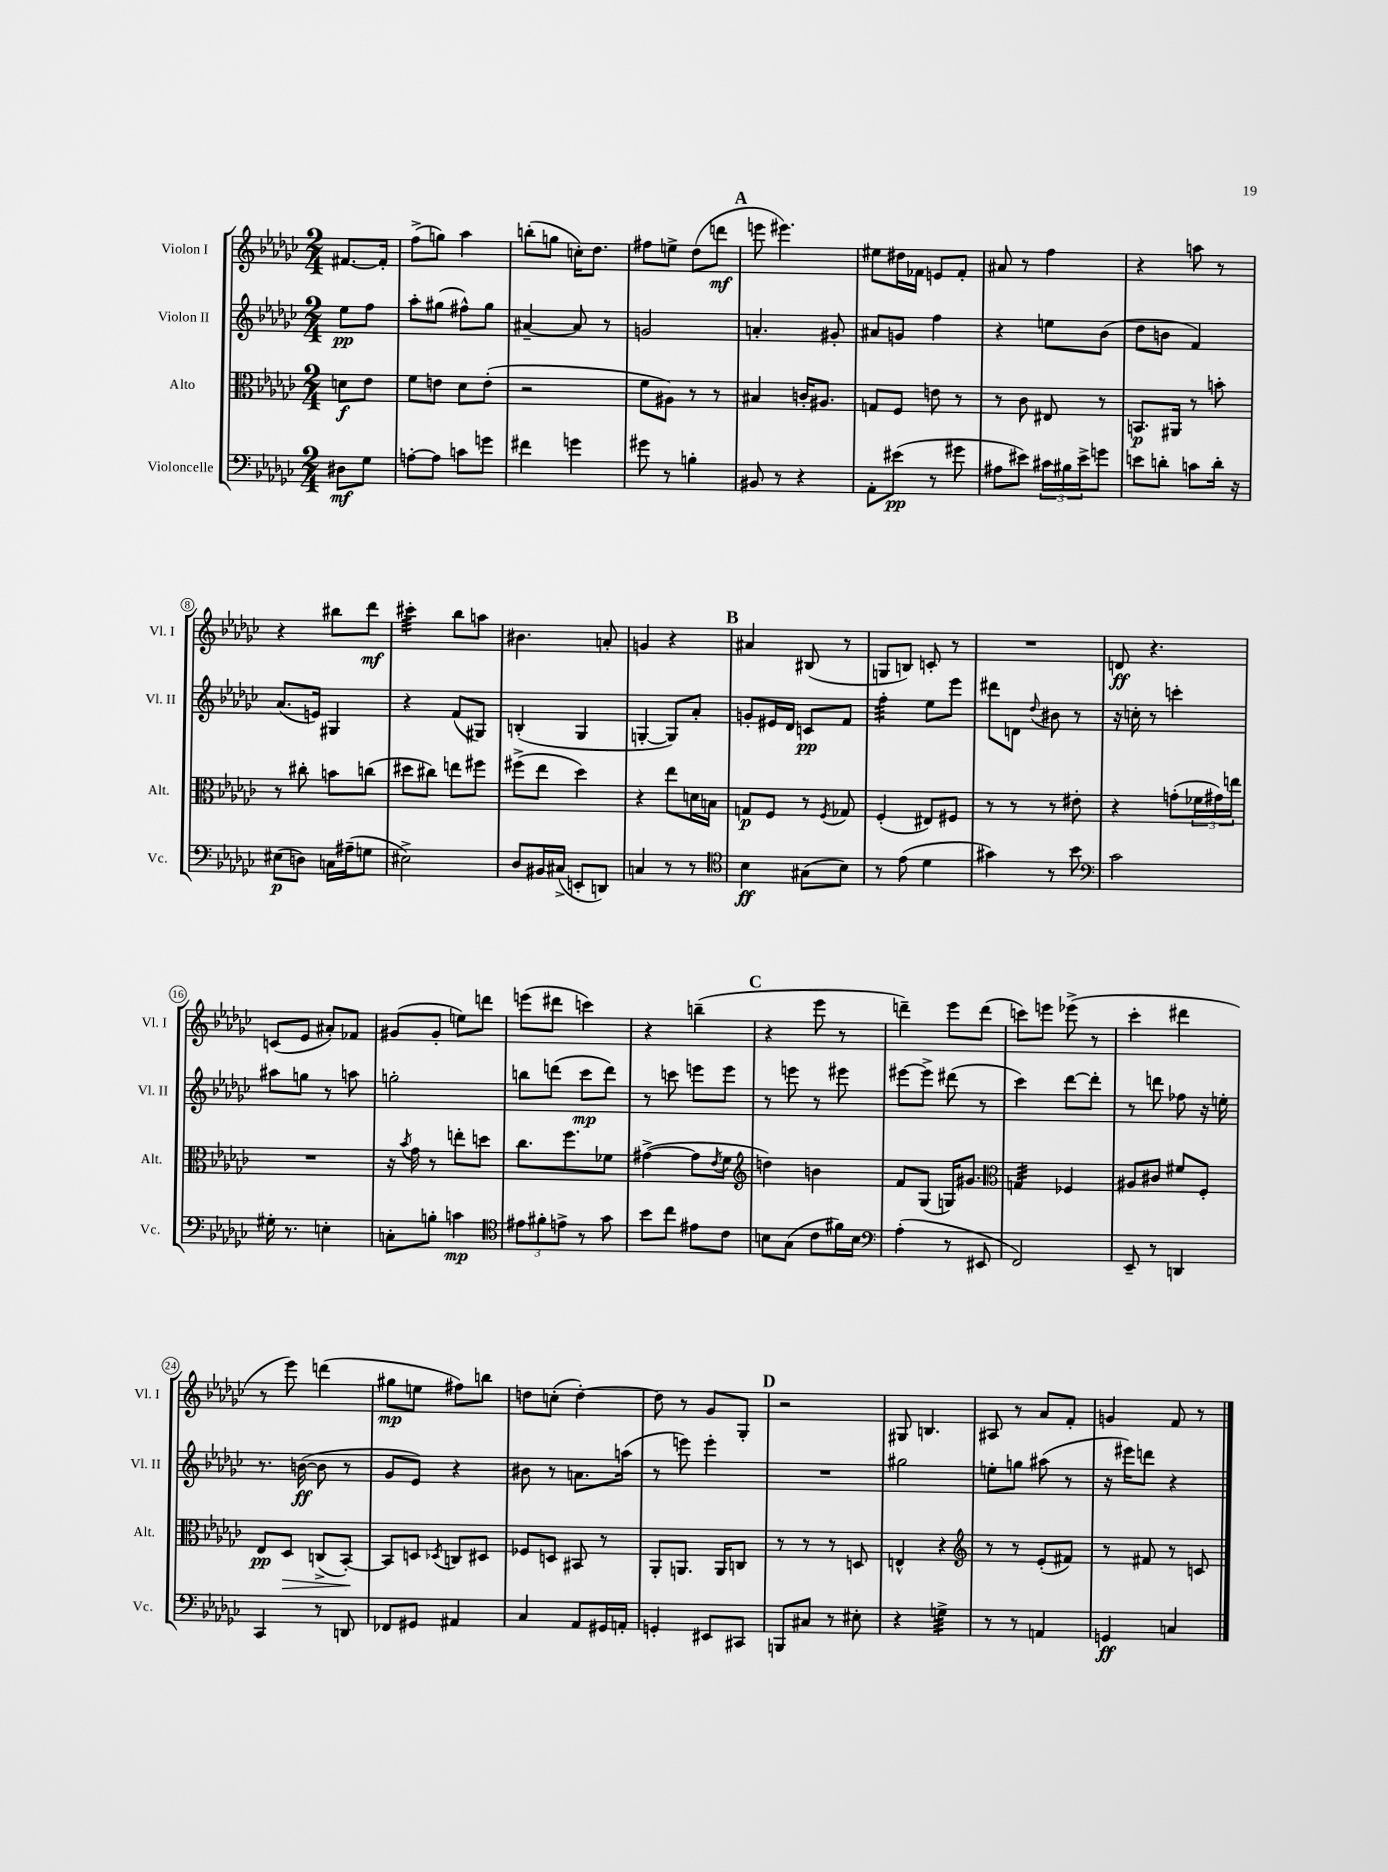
<<
\new StaffGroup <<
\new Staff = "s0" \with { instrumentName = "Violon I" shortInstrumentName = "Vl. I" } {
    \clef treble \key ges \major \numericTimeSignature \time 2/4 \partial 4
    fis'8.~ fis'16-. |
    f''8->( g''8) aes''4 |
    b''8-.( g''8 c''16-.) des''8. |
    fis''8 e''8-> des''8( d'''8\mf |
    \mark \markup { \bold "A" } e'''8 eis'''4.) |
    eis''8 dis''16 fes'16 e'8 fes'8-. |
    ais'8 r8 f''4 |
    r4 a''8 r8 |
    r4 bis''8 des'''8\mf |
    cis'''4:32-. bes''8 a''8 |
    bis'4. a'8-. |
    g'4 r4 |
    \mark \markup { \bold "B" } ais'4 bis8( r8 |
    g8 b8) c'8-. r8 |
    R2 |
    d'8\ff r4. |
    c'8( ees'8 ais'8-.) fes'8 |
    gis'8( gis'8-. e''8) d'''8 |
    e'''8( dis'''8 c'''4) |
    r4 b''4--( |
    \mark \markup { \bold "C" } r4 ees'''8 r8 |
    d'''4--) ees'''8 d'''8( |
    c'''8) e'''8 ees'''8->( r8 |
    ces'''4-. dis'''4 |
    r8 ees'''8) d'''4( |
    gis''8\mp e''8 fis''8) b''8 |
    d''8 c''8-.( d''4~-.) |
    d''8 r8 ges'8 ges8-. |
    \mark \markup { \bold "D" } r2 |
    gis8 b4. |
    ais8 r8 aes'8 f'8-. |
    g'4 f'8 r8 \bar "|." |
}
\new Staff = "s1" \with { instrumentName = "Violon II" shortInstrumentName = "Vl. II" } {
    \clef treble \key ges \major \numericTimeSignature \time 2/4 \partial 4
    ees''8\pp f''8 |
    aes''8-. gis''8( fis''8-^) gis''8 |
    ais'4~-- ais'8 r8 |
    g'2 |
    \mark \markup { \bold "A" } a'4.-. gis'8-. |
    ais'8 g'8 f''4 |
    r4 e''8 bes'8( |
    des''8 b'8 f'4) |
    aes'8.( e'16) gis4 |
    r4 f'8( gis8) |
    b4-.( ges4 |
    g4~-. g8) aes'8-. |
    \mark \markup { \bold "B" } g'8-. eis'16 des'16 c'8\pp f'8 |
    f''4:32-. ees''8 ees'''8 |
    dis'''8 d'8 \appoggiatura { des''8 } bis'8 r8 |
    r16 c''16-. r8 c'''4-. |
    ais''8 g''8 r8 a''8 |
    g''2-. |
    b''8 d'''8( ces'''8\mp d'''8) |
    r8 c'''8 e'''8 e'''8 |
    \mark \markup { \bold "C" } r8 e'''8 r8 eis'''8 |
    eis'''8~ eis'''8-> dis'''8( r8 |
    ces'''4) des'''8~ des'''8-. |
    r8 d'''8 fes''8 r16 e''16-. |
    r8. b'16~\ff( b'8 r8 |
    ges'8 ees'8) r4 |
    bis'8 r8 a'8. a''16( |
    r8 e'''8) e'''4-. |
    \mark \markup { \bold "D" } R2 |
    gis''2 |
    e''8-. g''8 ais''8( r8 |
    r16 eis'''16) d'''8 r4 \bar "|." |
}
\new Staff = "s2" \with { instrumentName = "Alto" shortInstrumentName = "Alt." } {
    \clef alto \key ges \major \numericTimeSignature \time 2/4 \partial 4
    d'8\f ees'8 |
    f'8 e'8 des'8 e'8-.( |
    r2 |
    f'8 ais8) r8 r8 |
    \mark \markup { \bold "A" } bis4 c'16-. ais8. |
    g8 f8 e'8 r8 |
    r8 ces'8 eis8 r8 |
    b,8.\p ais,16 r8 b'8-. |
    r8 cis''8-. b'8 c''8( |
    dis''8 cis''8) e''8 fis''8 |
    fis''8->( ees''8 des''4) |
    r4 ees''8 d'16 b16 |
    \mark \markup { \bold "B" } g8\p f8 r8 \acciaccatura { f8 } ges8 |
    f4-.( eis8) fis8 |
    r8 r8 r8 eis'8-. |
    r4 g'8-.( \tuplet 3/2 { fes'16 gis'16) e''16 } |
    R2 |
    r16 \acciaccatura { bes'8 } ges'16 r8 e''8-. d''8 |
    ces''8. f''8. fes'8 |
    gis'4~->( gis'8 \acciaccatura { ees'8 } f'8 |
    \mark \markup { \bold "C" } \clef treble d''4) b'4 |
    f'8 ges8( g16) gis'8. |
    \clef alto g4:32 fes4 |
    ais8 cis'8 fis'8 f8-. |
    ees8\pp des8\> c8->( bes,8~-.\!) |
    bes,8 d8 \acciaccatura { des8 } c8 dis8 |
    fes8 d8 bis,8 r8 |
    aes,8-. a,8. a,16 c8 |
    \mark \markup { \bold "D" } r8 r8 r8 d8 |
    e4-^ r4 |
    \clef treble r8 r8 ees'8-.( fis'8) |
    r8 fis'8 r8 c'8 \bar "|." |
}
\new Staff = "s3" \with { instrumentName = "Violoncelle" shortInstrumentName = "Vc." } {
    \clef bass \key ges \major \numericTimeSignature \time 2/4 \partial 4
    dis8\mf ges8 |
    a8~-. a8 c'8 g'8 |
    fis'4 g'4 |
    gis'8 r8 b4-. |
    \mark \markup { \bold "A" } bis,8 r8 r4 |
    aes,8-. eis'8\pp( r8 gis'8 |
    ais8 eis'8) \tuplet 3/2 { cis'16 bis16 eis'16-> } g'8 |
    e'8 d'8-. c'8 d'16-. r16 |
    eis8\p( d8) c16 ais16--( g8 |
    eis2->) |
    des8 bis,16 cis16->( e,8-. d,8) |
    c4 r8 r8 |
    \mark \markup { \bold "B" } \clef tenor bes4\ff gis8( bes8) |
    r8 ees'8( des'4 |
    gis'4) r8 bes'8 |
    \clef bass ces'2 |
    gis16-. r8. e4-. |
    c8-. b8-. c'4\mp |
    \clef tenor \tuplet 3/2 { eis'8 fis'8-. e'8-> } r8 ges'8 |
    bes'8 ces''8 eis'8 ces'8 |
    \mark \markup { \bold "C" } b8 ges8( ces'8 fis'16) b16 |
    \clef bass aes4-.( r8 eis,8 |
    f,2) |
    ees,8-- r8 d,4 |
    ces,4 r8 d,8 |
    fes,8 gis,8 ais,4 |
    ces4 aes,8 gis,16 a,16-. |
    g,4-. eis,8 cis,8 |
    \mark \markup { \bold "D" } b,,8 cis8 r8 eis8-. |
    r4 g4:32-> |
    r8 r8 a,4 |
    g,4\ff c4 \bar "|." |
}
>>
>>
\layout { \context { \Score \override BarNumber.stencil = #(make-stencil-circler 0.1 0.3 ly:text-interface::print) } }
